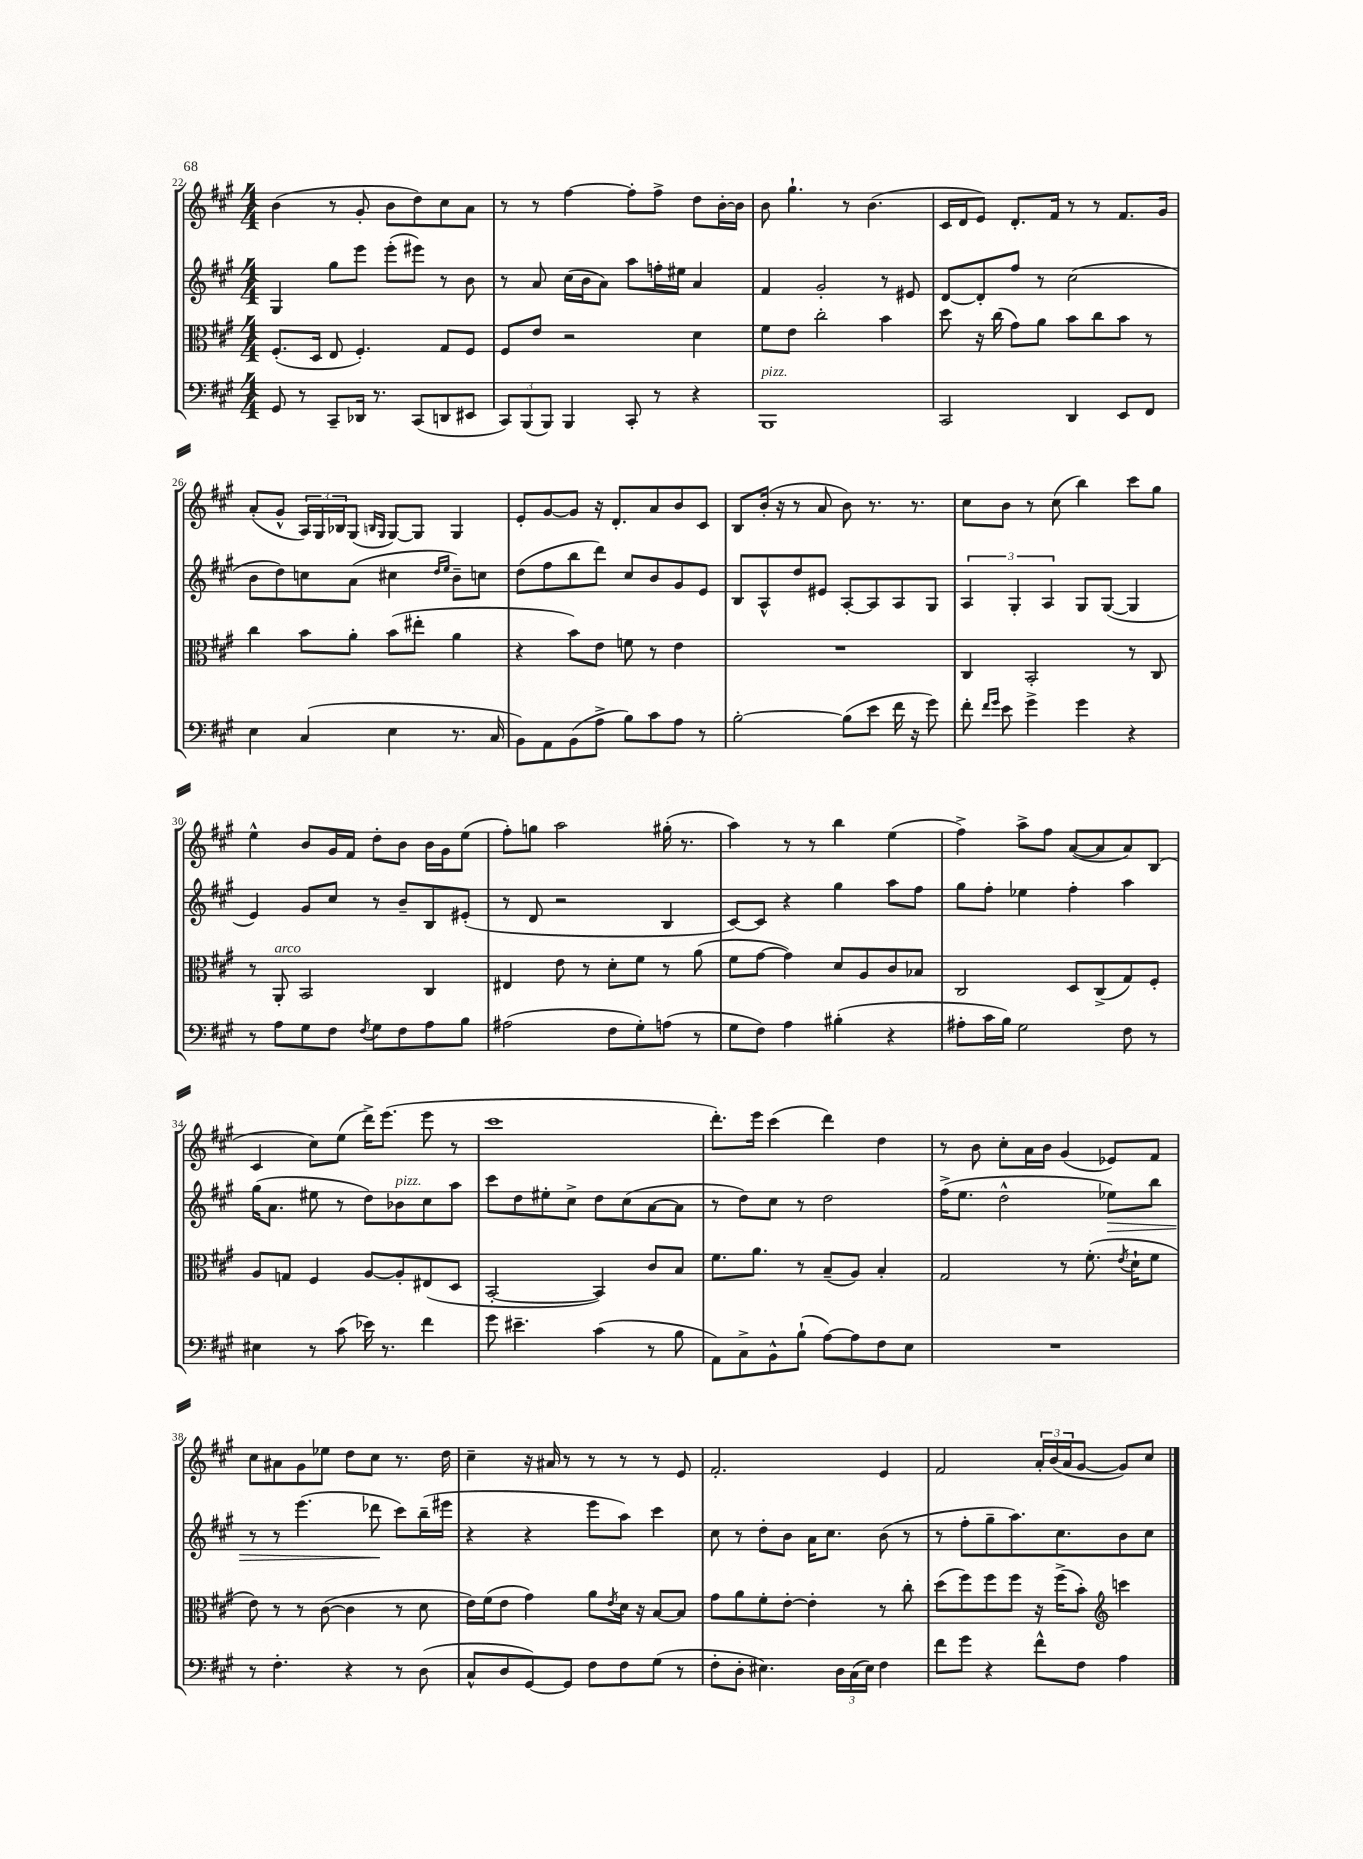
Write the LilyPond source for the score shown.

<<
\new StaffGroup <<
\new Staff = "s0" {
    \clef treble \key a \major \numericTimeSignature \time 4/4
    b'4( r8 gis'8-. b'8 d''8) cis''8 a'8 |
    r8 r8 fis''4~ fis''8-. fis''8-> d''8 b'16~-. b'16 |
    b'8 gis''4.-! r8 b'4.( |
    cis'16 d'16 e'8) d'8.-. fis'16 r8 r8 fis'8. gis'16 |
    a'8-.( gis'8-^ \tuplet 3/2 { a16) gis16 bes16 } gis8( \grace { b16 gis16 } gis8~) gis8 gis4 |
    e'8-. gis'8~ gis'8 r16 d'8.-. a'8 b'8 cis'8 |
    b8 b'16-.( r16 r8 a'8 b'8) r8. r8. |
    cis''8 b'8 r8 cis''8( b''4) cis'''8 gis''8 |
    e''4-^ b'8 gis'16 fis'16 d''8-. b'8 b'16 gis'16 e''8( |
    fis''8-.) g''8 a''2 gis''16-.( r8. |
    a''4) r8 r8 b''4 e''4( |
    fis''4->) a''8-> fis''8 a'8~( a'8 a'8) b8( |
    cis'4 cis''8) e''8( d'''16->) e'''8.( e'''8 r8 |
    cis'''1 |
    d'''8.-.) e'''16 cis'''4( d'''4) d''4 |
    r8 b'8 cis''8-. a'16 b'16 gis'4( ees'8) fis'8 |
    cis''8 ais'8 gis'8 ees''8 d''8 cis''8 r8. d''16 |
    cis''4-- r16 ais'16 r8 r8 r8 r8 e'8 |
    fis'2.-. e'4 |
    fis'2 \tuplet 3/2 { a'16-. b'16( a'16 } gis'8~ gis'8) cis''8 \bar "|." |
}
\new Staff = "s1" {
    \clef treble \key a \major \numericTimeSignature \time 4/4
    gis4 gis''8 e'''8 e'''8-.( eis'''8) r8 b'8 |
    r8 a'8 cis''16( b'16 a'8) a''8 f''16-. eis''16 a'4 |
    fis'4 gis'2-. r8 eis'8 |
    d'8~ d'8-. fis''8 r8 cis''2( |
    b'8 d''8) c''8 a'8( cis''4 \grace { d''16 e''16 } b'8--) c''8 |
    d''8( fis''8 b''8 d'''8) cis''8 b'8 gis'8 e'8 |
    b8 a8-^ d''8 eis'8 a8~-. a8 a8 gis8 |
    \tuplet 3/2 { a4 gis4-. a4 } gis8 gis8~( gis4 |
    e'4) gis'8 cis''8 r8 b'8-- b8 eis'8-.( |
    r8 d'8 r2 b4 |
    cis'8~) cis'8 r4 gis''4 a''8 fis''8 |
    gis''8 fis''8-. ees''4 fis''4-. a''4 |
    gis''16( a'8. eis''8 r8 d''8) bes'8^\markup { \italic "pizz." } cis''8 a''8 |
    cis'''8 d''8 eis''8-. cis''8-> d''8 cis''8( a'8~ a'8 |
    r8 d''8) cis''8 r8 d''2 |
    fis''16->( e''8. d''2-^ ees''8\>) b''8 |
    r8 r8 e'''4.( des'''8\! cis'''8) b''16--( eis'''16 |
    r4 r4 e'''8 a''8) cis'''4 |
    cis''8 r8 d''8-. b'8 a'16 cis''8. b'8( r8 |
    r8 fis''8-. gis''8-- a''8.) cis''8. b'8 cis''8 \bar "|." |
}
\new Staff = "s2" {
    \clef alto \key a \major \numericTimeSignature \time 4/4
    fis8.-.( d16 e8 fis4.-.) gis8 fis8 |
    fis8 e'8 r2 d'4 |
    fis'8 e'8 cis''2-. b'4 |
    d''8 r16 cis''16( gis'8) a'8 b'8 cis''8 b'8 r8 |
    cis''4 b'8 a'8-. b'8( eis''8-. a'4 |
    r4 b'8) e'8 f'8 r8 e'4 |
    R1 |
    cis4 b,2-. r8 cis8 |
    r8 a,8-.^\markup { \italic "arco" } b,2 cis4 |
    eis4 e'8 r8 d'8-. fis'8 r8 a'8( |
    fis'8 gis'8~ gis'4) d'8 a8 cis'8 bes8 |
    cis2 d8 cis8->( gis8) fis8-. |
    a8 g8 fis4 a8~ a8-. eis8( d8 |
    b,2~-. b,4) cis'8 b8 |
    fis'8. a'8. r8 b8--( a8) b4-. |
    gis2 r8 fis'8.-.( \acciaccatura { e'8 } d'16-! fis'8 |
    e'8) r8 r8 cis'8~( cis'4 r8 d'8 |
    e'16) fis'16( e'8 gis'4) a'8 \acciaccatura { e'8 } d'16 r16 b8~ b8 |
    gis'8 a'8 fis'8-. e'8~-. e'4-. r8 cis''8-. |
    d''8( fis''8) fis''8 fis''8 r16 fis''16->( b'8-.) \clef treble c'''4 \bar "|." |
}
\new Staff = "s3" {
    \clef bass \key a \major \numericTimeSignature \time 4/4
    gis,8 r8 cis,8-- des,16 r8. cis,8( d,8 eis,8 |
    \tuplet 3/2 { cis,8) b,,8( b,,8) } b,,4 cis,8-. r8 r4 |
    b,,1^\markup { \italic "pizz." } |
    cis,2 d,4 e,8 fis,8 |
    e4 cis4( e4 r8. cis16 |
    b,8) a,8 b,8( a8-> b8) cis'8 a8 r8 |
    b2~-. b8( e'8 fis'16 r16 gis'8) |
    fis'8-. \grace { fis'16 gis'16 } e'8 gis'4-> gis'4 r4 |
    r8 a8 gis8 fis8 \acciaccatura { fis8 } gis8 fis8 a8 b8 |
    ais2( fis8 gis8-.) a8( r8 |
    gis8 fis8) a4 bis4-.( r4 |
    ais8-. cis'16 b16) gis2 fis8 r8 |
    eis4 r8 cis'8( ees'16) r8. fis'4 |
    gis'8 eis'4.-- cis'4( r8 b8 |
    a,8) cis8-> b,8-^ b8-!( a8~) a8 fis8 e8 |
    R1 |
    r8 fis4.-. r4 r8 d8( |
    cis8-^ d8 gis,8~) gis,8 fis8 fis8 gis8( r8 |
    fis8-. d8-. eis4.) \tuplet 3/2 { d16 cis16( eis16) } fis4 |
    fis'8 gis'8 r4 fis'8-^ fis8 a4 \bar "|." |
}
>>
>>
\layout { \context { \Score currentBarNumber = #22 } }
